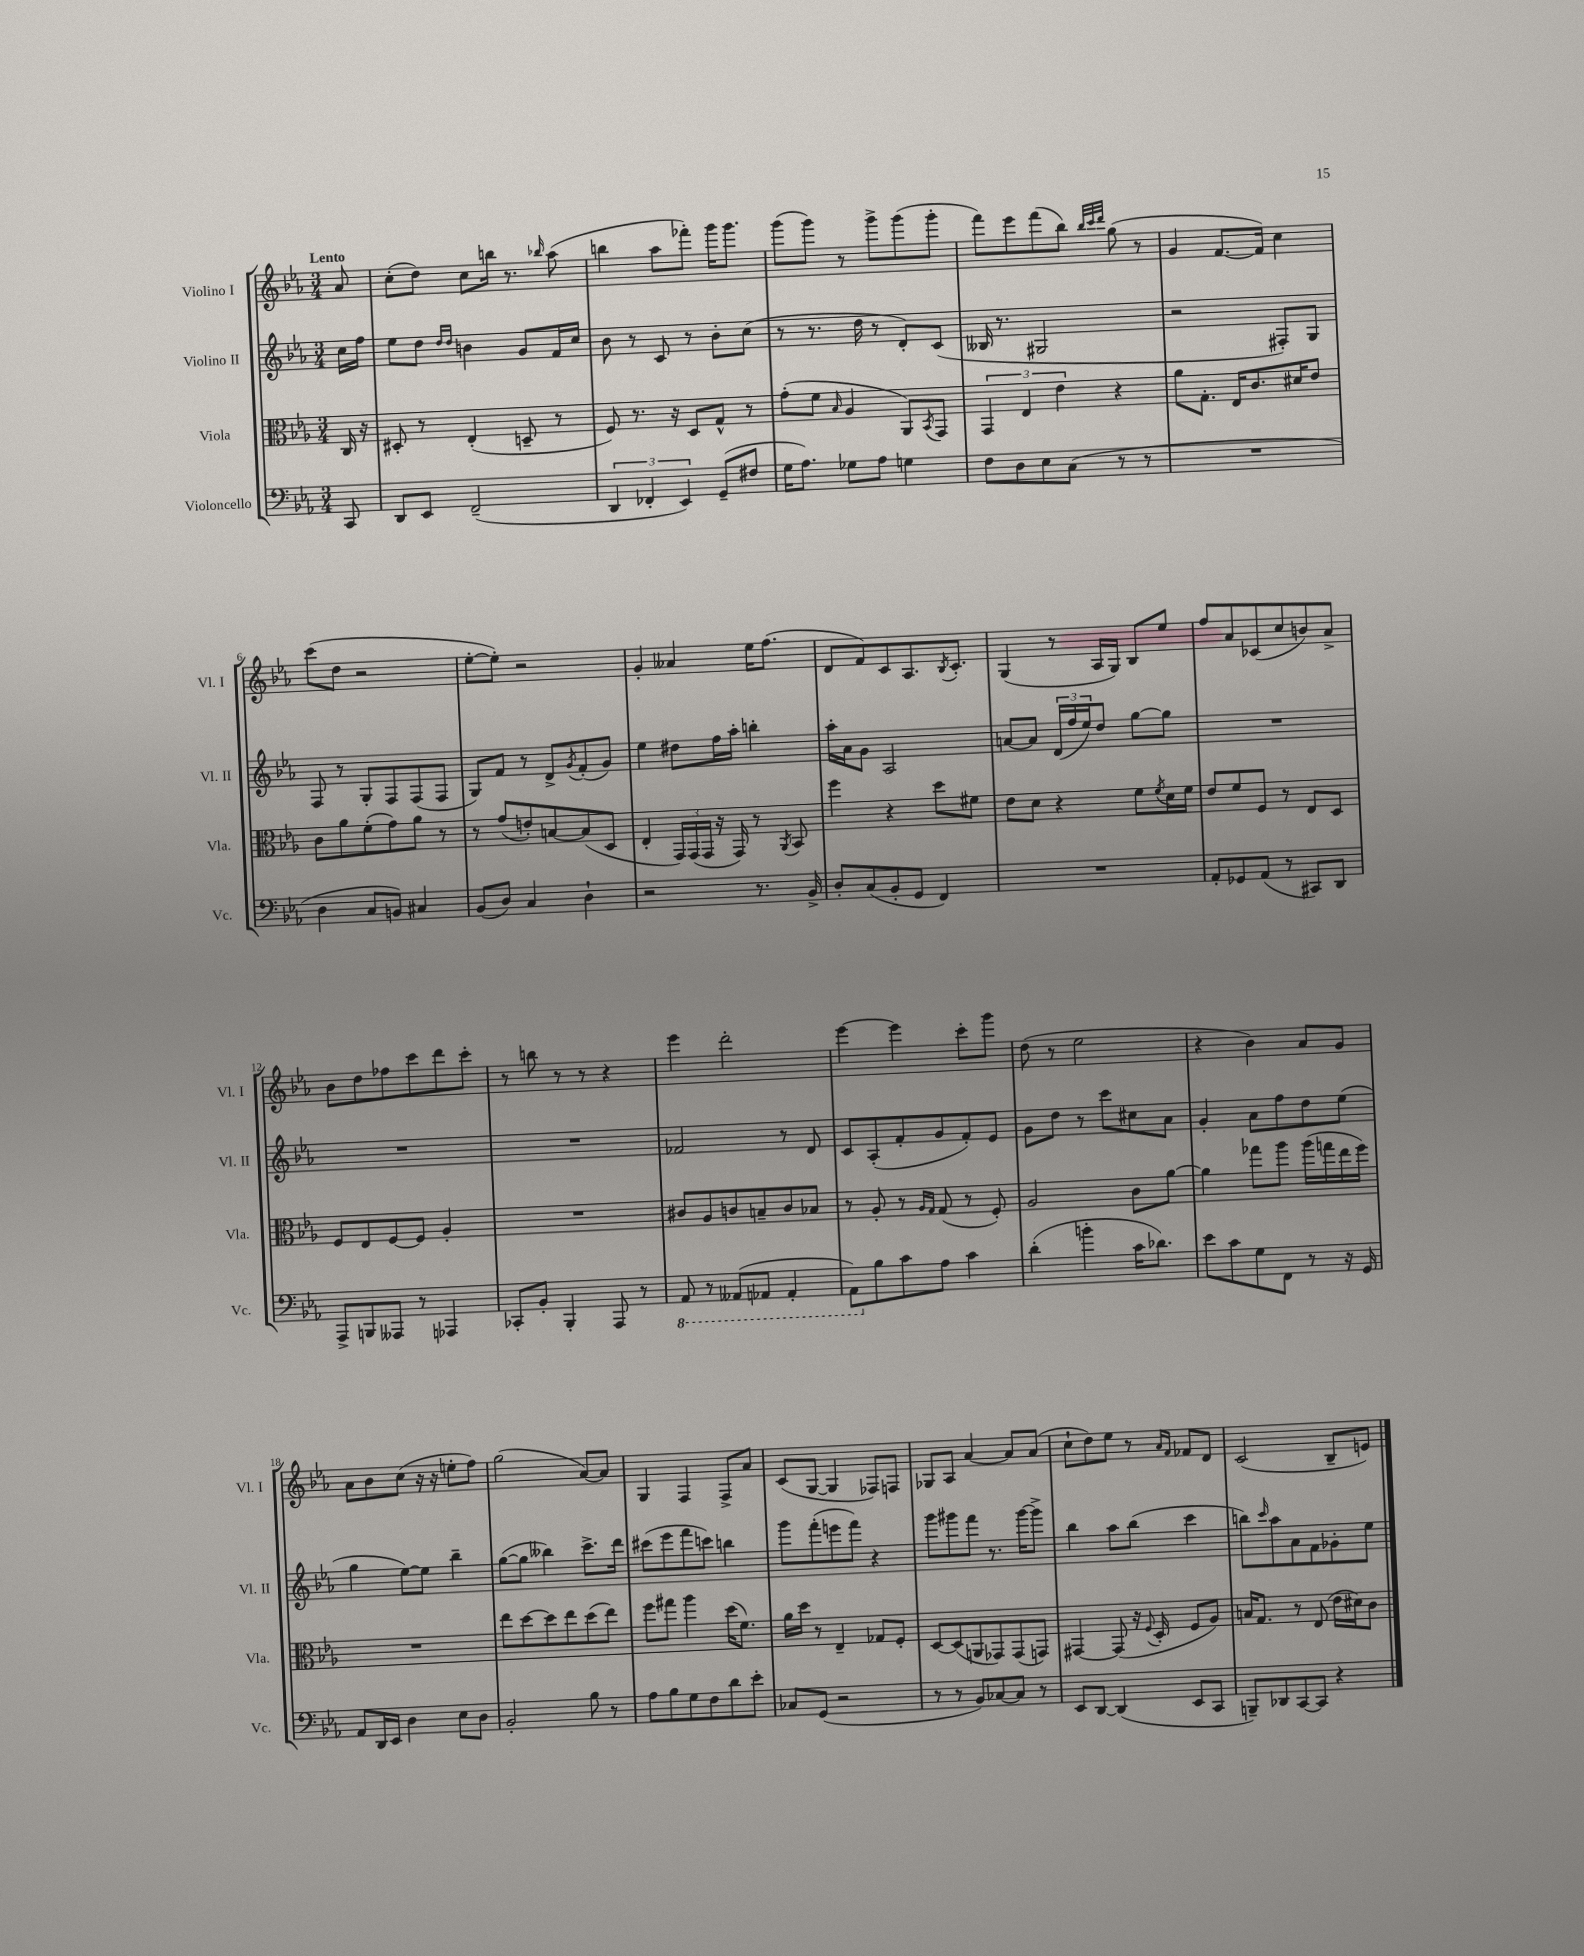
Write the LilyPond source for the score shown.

<<
\new StaffGroup <<
\new Staff = "s0" \with { instrumentName = "Violino I" shortInstrumentName = "Vl. I" } {
    \clef treble \key ees \major \numericTimeSignature \time 3/4 \partial 8 \tempo "Lento"
    aes'8 |
    c''8-.( d''8) c''8 b''16 r8. \grace { bes''16 } aes''8( |
    b''4 aes''8 fes'''8-.) g'''16 g'''8. |
    g'''8( g'''8) r8 g'''8-> g'''8( g'''8-. |
    f'''8) ees'''8 f'''8( bes''8) \grace { bes''32 c'''32 d'''32 } g''8( r8 |
    g'4 f'8.~ f'16) c''4 |
    c'''8( d''8 r2 |
    ees''8~-. ees''8-.) r2 |
    g'4-. aeses'4 ees''16 f''8.( |
    d'8 f'8) c'8 aes8. \acciaccatura { bes8 } c'8.-. |
    g4( r8 aes16 g16) bes8 ees''8 |
    f''8 aes'8 ces'8( c''8 b'8) aes'8-> |
    bes'8 d''8 fes''8 c'''8 d'''8 c'''8-. |
    r8 b''8 r8 r8 r4 |
    ees'''4 d'''2-. |
    ees'''4~ ees'''4 c'''8-. g'''8 |
    d''8( r8 ees''2 |
    r4 bes'4) aes'8 g'8 |
    aes'8 bes'8 c''8( r16 r16 e''8-. f''8) |
    g''2( aes'8~) aes'8 |
    g4 f4 f8-> aes'8 |
    c'8( g8~ g4 fes8) f8 |
    ges8 aes8 aes'4~ aes'8 aes'8( |
    c''8-! d''8) ees''8 r8 \grace { aes'16 f'16 } fes'8 d'8 |
    c'2( bes8-- e'8) \bar "|." |
}
\new Staff = "s1" \with { instrumentName = "Violino II" shortInstrumentName = "Vl. II" } {
    \clef treble \key ees \major \numericTimeSignature \time 3/4 \partial 8
    c''16 f''16 |
    ees''8 d''8 \grace { d''16 d''16 } b'4 g'8 f'16 c''16 |
    bes'8 r8 c'8 r8 bes'8-. c''8( |
    r8 r8. d''16 r8 d'8-.) c'8( |
    beses16 r8. gis2 |
    r2 fis8-.) g8 |
    f8 r8 g8-. f8 f8( f8 |
    g8) f'8 r8 d'8-> \acciaccatura { g'8 } f'8-.( g'8) |
    ees''4 dis''8 f''16 aes''16-. b''4-. |
    aes''16-. aes'16 g'8 aes2 |
    a'8~ a'8 \tuplet 3/2 { d'16( f''16 ees''16) } d''8 g''8~ g''8 |
    R2. |
    R2. |
    R2. |
    fes'2 r8 d'8 |
    c'8 aes8-.( f'8-. g'8 f'8-.) ees'8 |
    g'8 d''8 r8 c'''8 cis''8 aes'8 |
    g'4-. aes'8 f''8 d''8 ees''8( |
    g''4 ees''8~) ees''8 bes''4-- |
    g''8~( g''8 beses''4) c'''8.-> d'''16 |
    cis'''8( ees'''8 f'''8 c'''8) b''4 |
    g'''8 f'''8-.( e'''8 f'''8) r4 |
    g'''8 gis'''8 f'''8 r8. gis'''16~ gis'''8-> |
    bes''4 aes''8 bes''8( c'''4 |
    b''8) \grace { c'''16 } aes''8 aes'8 f'8 ges'8-. ees''8 \bar "|." |
}
\new Staff = "s2" \with { instrumentName = "Viola" shortInstrumentName = "Vla." } {
    \clef alto \key ees \major \numericTimeSignature \time 3/4 \partial 8
    c16 r16 |
    dis8-. r8 ees4-.( d8-- r8 |
    f8) r8. r16 d8 g8-^ r8 |
    g'8-.( f'8 \grace { bes16 } aes4 aes,8) \acciaccatura { bes,8 } g,8 |
    \tuplet 3/2 { g,4 ees4 ees'4 } r4 |
    aes'8 g8.-. ees16 c'8. dis'16 ees'8 |
    c'8 aes'8 f'8-.( g'8) aes'8 r8 |
    r8 g'8( e'8-.) b8~ b8( d8 |
    ees4-. \tuplet 3/2 { g,16) g,16( g,16 } r16 g,16) r8 \acciaccatura { aes,8 } bes,8 |
    f''4 r4 d''8 fis'8 |
    ees'8 d'8 r4 f'8 \acciaccatura { f'8 } d'16 f'16 |
    ees'8 f'8 f8 r8 ees8 d8 |
    f8 ees8 f8~ f8 aes4-. |
    R2. |
    cis'8 aes8 c'8 b8-- c'8 bes8 |
    r8 aes8-. r8 \grace { aes16 g16 } g8( r8 f8-.) |
    aes2 c'8 aes'8~ |
    aes'4 ges''8 aes''8 aes''16( g''16 ees''16 f''16) |
    R2. |
    ees''8 d''8~ d''8 ees''8 d''8( ees''8) |
    f''8 gis''8 aes''4 d''16( f'8.) |
    aes'16 d''16 r8 ees4-- ges8 f8-. |
    d8~ d8( a,8 ges,8) ges,8( g,8) |
    gis,4~ gis,8( r16 \appoggiatura { f8 } d16-. f8 aes8) |
    b16 g8. r8 ees8( ees'16 dis'16) c'8 \bar "|." |
}
\new Staff = "s3" \with { instrumentName = "Violoncello" shortInstrumentName = "Vc." } {
    \clef bass \key ees \major \numericTimeSignature \time 3/4 \partial 8
    c,8 |
    d,8 ees,8 f,2--( |
    \tuplet 3/2 { d,4 fes,4-. ees,4) } g,8--( fis8 |
    g16 aes8.) ges8 aes8 g4 |
    f8 d8 ees8 c8( r8 r8 |
    R2. |
    d4 c8 b,8) cis4 |
    bes,8( d8) c4 d4-! |
    r2 r8. bes,16-> |
    d8-. c8( bes,8-. g,8 f,4) |
    R2. |
    aes,8-. ges,8 aes,8( r8 cis,8) d,8 |
    aes,,8-> b,,8 aeses,,8 r8 aes,,4 |
    ces,8-. bes,8-. bes,,4-. aes,,8 r8 |
    \ottava #-1 aes,,8 r8 aeses,,8( aes,,8 aes,,4-. |
    aes,,8) \ottava #0 bes8 c'8 aes8 c'4 |
    d'4-.( b'4-. c'16 des'8.) |
    ees'8 c'8 g8 f,8 r8 r16 g,16 |
    aes,8 d,16 ees,16 d4 ees8 d8 |
    bes,2-. bes8 r8 |
    aes8 bes8 g8 f8 d'8 ees'8-. |
    ces8 g,8( r2 |
    r8 r8 bes,8) ces8~ ces8 r8 |
    ees,8 d,8~ d,4( ees,8 c,8 |
    b,,8--) des,8 c,8~ c,8 r4 \bar "|." |
}
>>
>>
